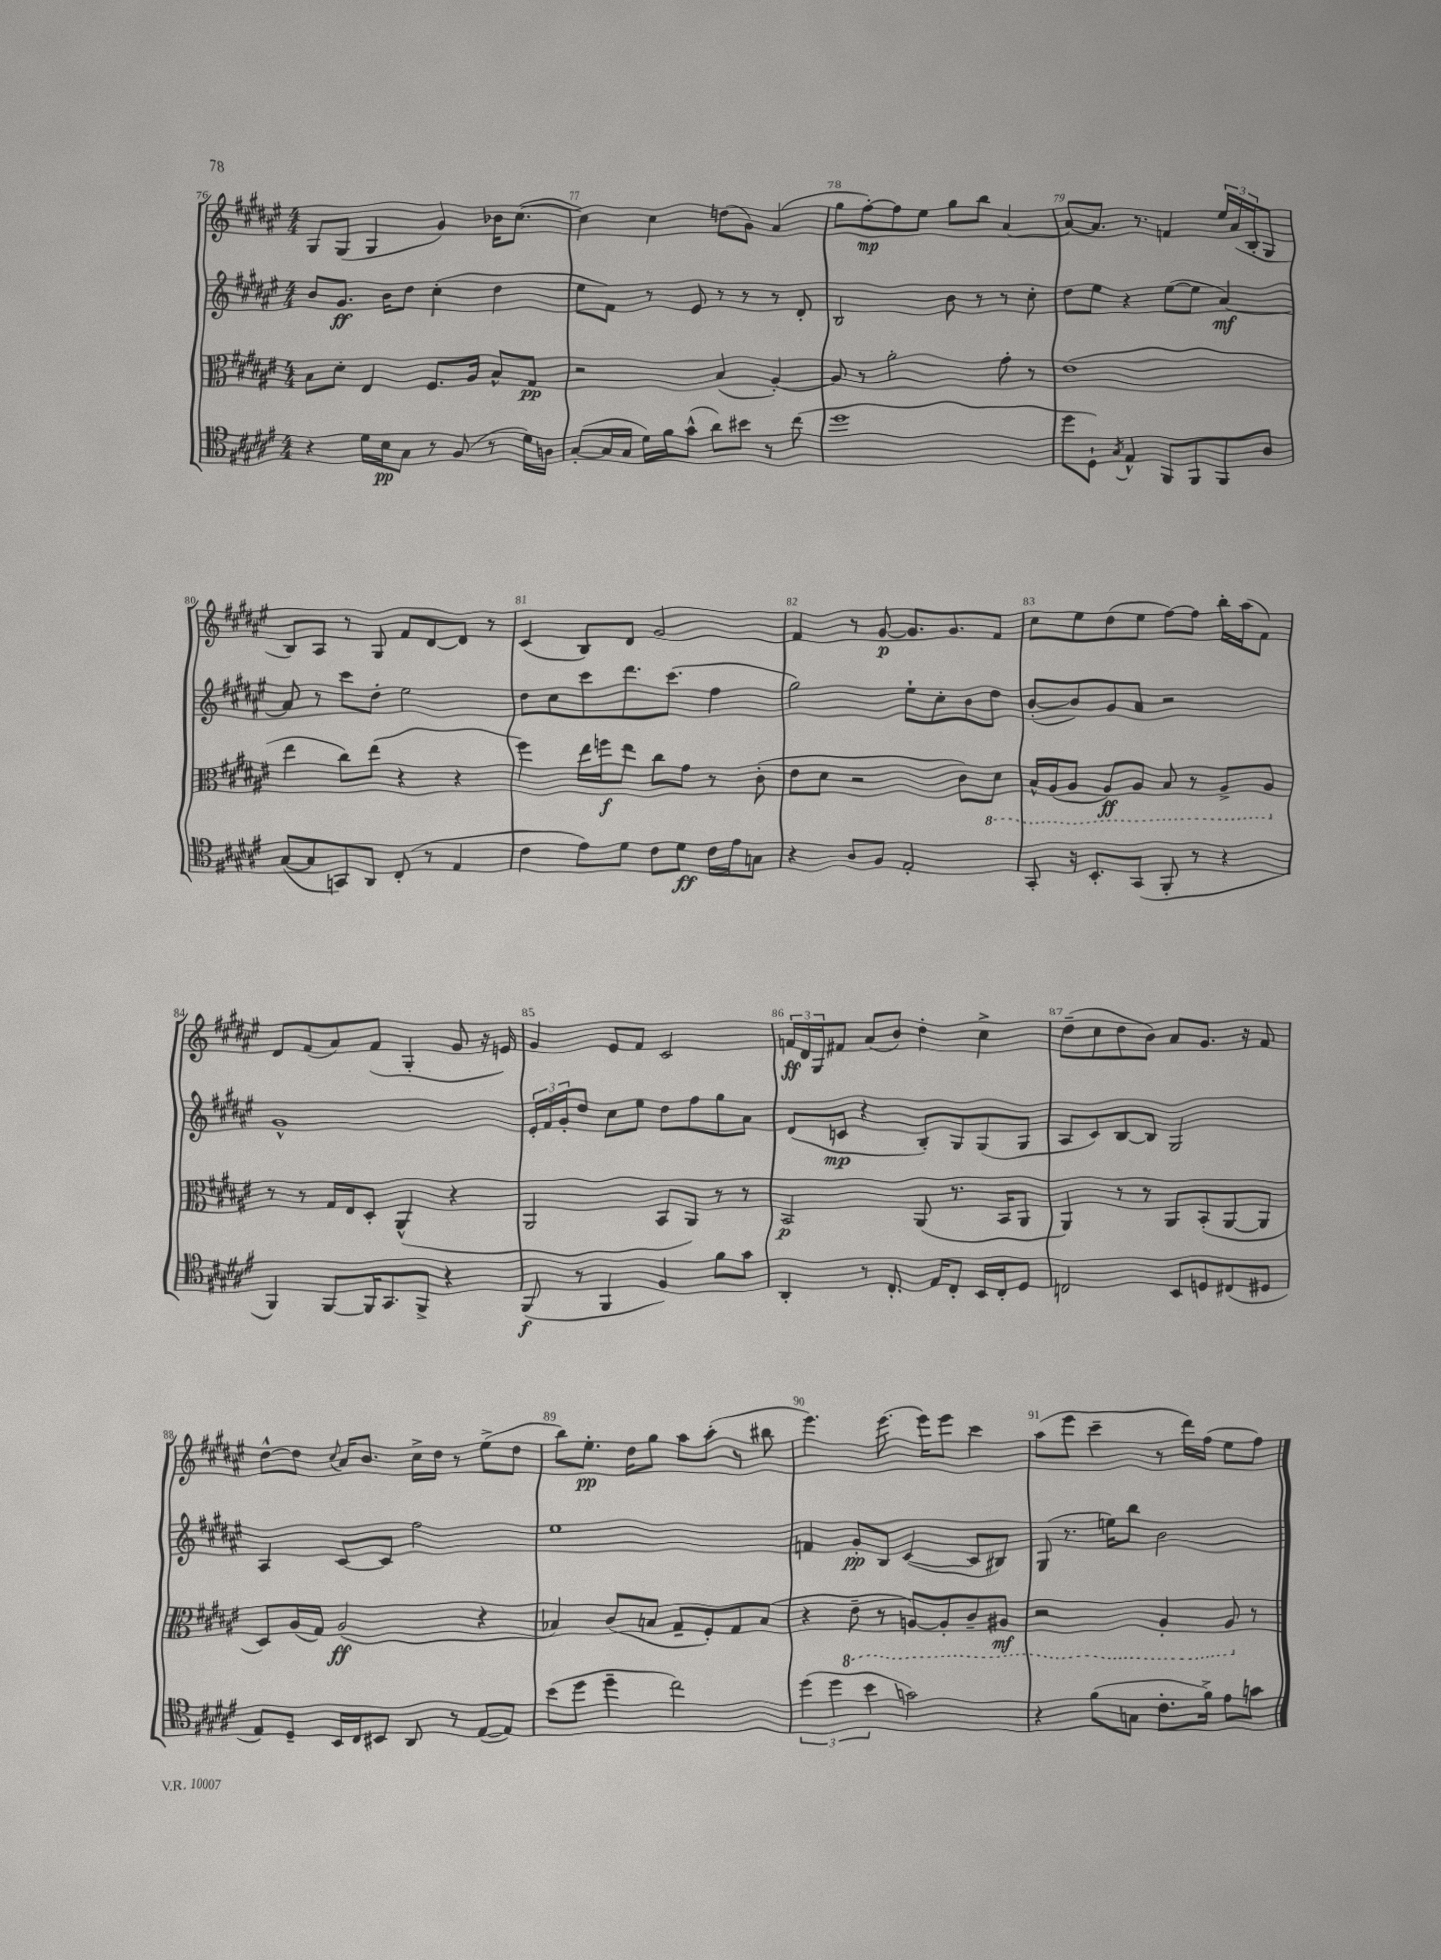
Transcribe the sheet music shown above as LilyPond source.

<<
\new StaffGroup <<
\new Staff = "s0" {
    \clef treble \key fis \major \numericTimeSignature \time 4/4
    gis8 gis8( gis4 gis'4) bes'16 cis''8.~( |
    cis''4) cis''4 d''8( gis'8) ais'4( |
    gis''8 fis''8~-.\mp) fis''8 eis''8 gis''8 b''8 ais'4~ |
    ais'8~ ais'8. r8. f'4 \tuplet 3/2 { eis''16 ais'16( b16-. } gis8 |
    b8) ais8 r8 gis8 fis'8 dis'8~ dis'8 r8 |
    cis'4( b8) dis'8 gis'2 |
    fis'4 r8 gis'8~\p gis'8. gis'8. fis'8 |
    cis''8 eis''8 dis''8( eis''8 fis''8~) fis''8 b''16-. ais''16( fis'8) |
    dis'8 fis'8( ais'8) fis'8( gis4-. gis'8 r16 e'16) |
    gis'4 eis'8 fis'8 cis'2 |
    \tuplet 3/2 { f'16\ff dis'16 gis16 } fis'8 ais'8( b'8) dis''4-. cis''4-> |
    dis''8--( cis''8 dis''8 b'8) ais'8 gis'8. r16 fis'8 |
    dis''8~-^ dis''8 \appoggiatura { cis''8 } ais'16 b'8. cis''16-> dis''16 r8 eis''8->( dis''8 |
    b''8) eis''8.-.\pp dis''16 gis''8 ais''8 ais''8-.( r8 bis''8 |
    eis'''4.) eis'''8.~ eis'''16 eis'''8 cis'''4 |
    ais''8( eis'''8 cis'''4-- r8 dis'''16) fis''16( eis''8 fis''8) \bar "|." |
}
\new Staff = "s1" {
    \clef treble \key fis \major \numericTimeSignature \time 4/4
    b'8 gis'8.\ff b'16 dis''8 cis''4-.( dis''4 |
    eis''8 fis'8) r8 eis'8 r8 r8 r8 dis'8-. |
    b2 b'8 r8 r8 cis''8-. |
    dis''8 eis''8 r4 eis''8~( eis''8 ais'4~\mf) |
    ais'8 r8 cis'''8 dis''8-. eis''2 |
    dis''8 cis''8 cis'''8 dis'''8. cis'''8.( fis''4 |
    gis''2) eis''8-! cis''8-. b'8 dis''8 |
    b'8~-.( b'8) gis'8 ais'8 r2 |
    gis'1-^ |
    \tuplet 3/2 { eis'16-. fis'16 gis'16-. } dis''8 cis''8 eis''8 dis''8 fis''8 gis''8 ais'8 |
    dis'8( c'8\mp r4 b8-.) gis8 gis8( gis8 |
    ais8 cis'8) b8~ b8 gis2 |
    ais4 cis'8~ cis'8 fis''2 |
    eis''1 |
    f'4 gis'8-.\pp b8 cis'4~( cis'8 bis8) |
    gis8( r8. e''16) b''8 b'2 \bar "|." |
}
\new Staff = "s2" {
    \clef alto \key fis \major \numericTimeSignature \time 4/4
    b8 dis'8-. eis4 fis8. ais16 b8-^ gis8\pp |
    r2 b4( ais4~-.) |
    ais8 r8 ais'2-. gis'8-. r8 |
    eis'1( |
    eis''4 cis''8) eis''8( r4 r4 |
    fis''4) eis''16 f''16\f eis''8 cis''8 gis'8 r8 cis'8-.( |
    eis'8 dis'8 r2 cis'8) \ottava #-1 dis8 |
    b,16-^ ais,16( ais,8 ais,8\ff) ais,8 b,8 r8 ais,8-> ais,8 \ottava #0 |
    r8 r8 gis16 eis16 dis8-. ais,4-^( r4 |
    ais,2 b,8 ais,8) r8 r8 |
    b,2\p ais,8( r8. b,16 ais,8 |
    ais,4) r8 r8 ais,8 b,8-.( ais,8~ ais,8 |
    dis8) ais16( gis16) ais2\ff( r4 |
    bes4) cis'8( b8 gis8-- fis8-.) gis8 b8( |
    r4 \ottava #-1 eis8-- r8 a,8~) a,8-. cis8-- ais,8\mf |
    r2 ais,4-. ais,8 \ottava #0 r8 \bar "|." |
}
\new Staff = "s3" {
    \clef tenor \key fis \major \numericTimeSignature \time 4/4
    r4 dis'16 b16\pp gis8 r8 fis8( r8 dis'16) a16 |
    gis8~-.( gis16 gis16 dis'16) fis'16 gis'8-^( ais'8) bis'8 r8 cis''8( |
    dis''1 |
    dis''8 dis8-!) \acciaccatura { gis8 } eis4-^ fis,8 fis,8 fis,8 ais8 |
    gis8~( gis8 g,8) ais,8 cis8-.( r8 eis4 |
    cis'4 eis'8) dis'8 cis'8 dis'8\ff cis'16 eis'16 g8 |
    r4 ais8 fis8 eis2-. |
    gis,8-. r16 b,8.-. gis,8( fis,8-. r8 r4 |
    fis,4) fis,8~ fis,16 gis,8. fis,8-> r4 |
    fis,8\f( r8 fis,4 fis4) fis'8 gis'8 |
    ais,4-. r8 cis8.-. eis16 cis8-. b,16 cis16-. dis8 |
    c2 b,8 d8 cis8( dis8 |
    eis8) dis8-- b,16 cis16 bis,8 ais,8 r8 eis8~( eis8) |
    b'8( dis''8 dis''4-- cis''2) |
    \tuplet 3/2 { dis''4( dis''4 b'4 } g'2) |
    r4 fis'8( g8 cis'8.-. fis'16->) eis'8 g'8 \bar "|." |
}
>>
>>
\layout { \context { \Score currentBarNumber = #76 \override BarNumber.break-visibility = ##(#f #t #t) barNumberVisibility = #all-bar-numbers-visible } }
